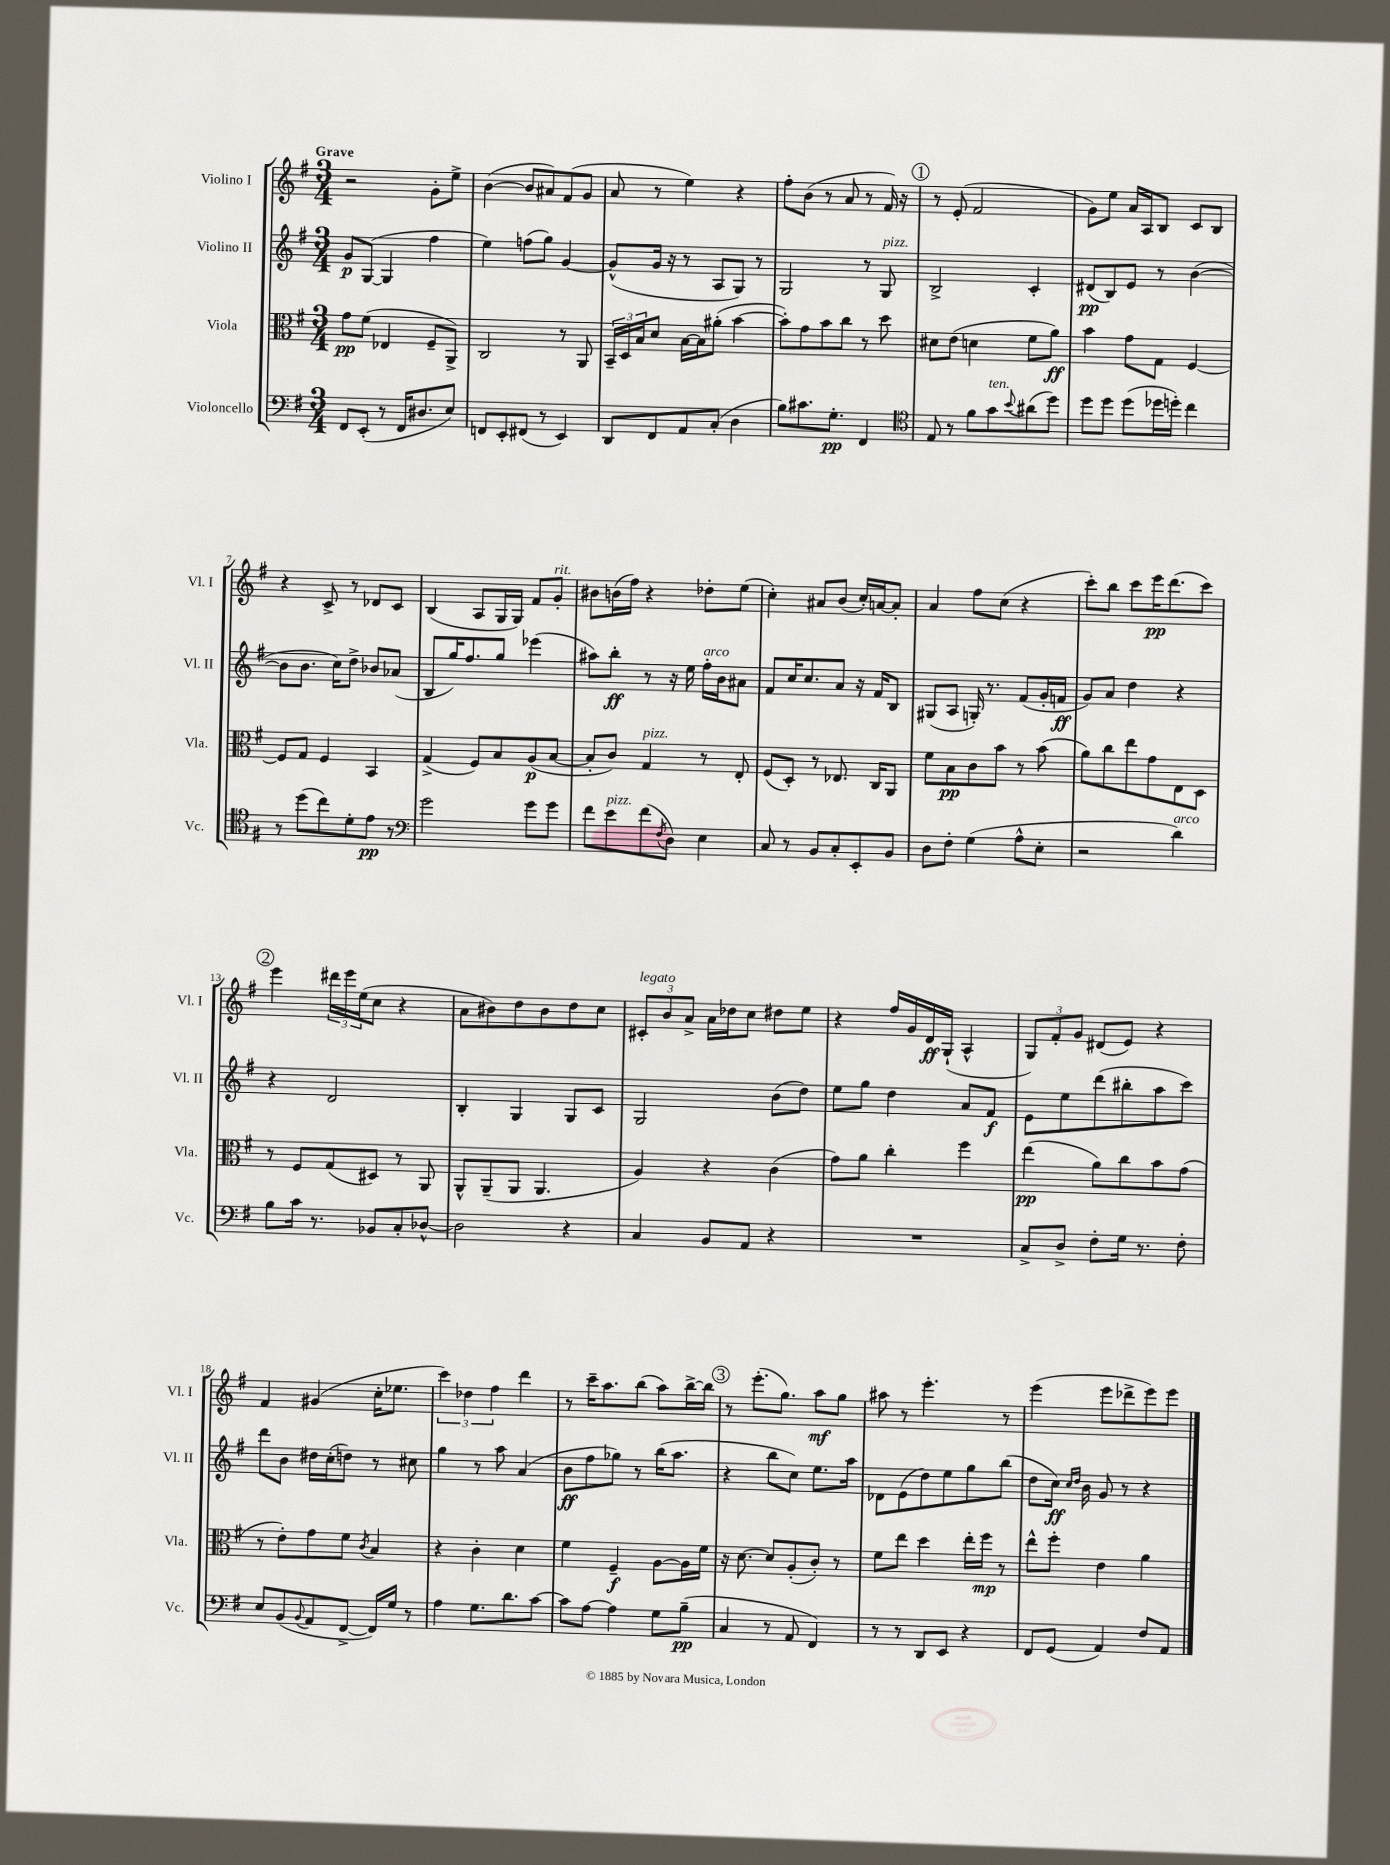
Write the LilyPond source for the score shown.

<<
\new StaffGroup <<
\new Staff = "s0" \with { instrumentName = "Violino I" shortInstrumentName = "Vl. I" } {
    \clef treble \key g \major \numericTimeSignature \time 3/4 \tempo "Grave"
    r2 g'8-. e''8-> |
    b'4~( b'8 ais'8) fis'8( g'8 |
    a'8 r8 e''4) r4 |
    fis''8-. b'8( r8 a'8 r8 fis'16) r16 |
    \mark \markup { \circle "1" } r8 e'8-.( fis'2 |
    g'8) e''8 a'16 a16 b8 c'8 b8 |
    r4 c'8-> r8 des'8 c'8 |
    b4( a8 g16 g16) fis'8 g'8-.^\markup { \italic "rit." } |
    bis'8 b'16( fis''16) r4 des''8-. e''8( |
    c''4-.) ais'8 b'8( c''16-.) a'16~ a'8-. |
    a'4 fis''8 c''8( r4 |
    c'''8-.) b''8 c'''8 e'''16\pp d'''8.( c'''8) |
    \mark \markup { \circle "2" } e'''4 \tuplet 3/2 { dis'''16 e'''16 e''16( } c''8 r4 |
    a'8 bis'8) d''8 bis'8 d''8 c''8 |
    \tuplet 3/2 { cis'8-.^\markup { \italic "legato" } b'8 a'8-> } a'16 des''16 c''8 dis''8 e''8 |
    r4 fis''16 g'16 d'16\ff g16-!( a4-^ |
    \tuplet 3/2 { g8) fis'8-. g'8 } dis'8( e'8) r4 |
    fis'4 gis'4( c''16-. ees''8. |
    \tuplet 3/2 { c'''4) des''4 fis''4 } d'''4 |
    r8 c'''16-- a''8. b''8( a''8) b''16~-> b''16 |
    \mark \markup { \circle "3" } r8 e'''8.-.( g''8.) a''8\mf g''8 |
    ais''8 r8 e'''4.-. r8 |
    e'''4( e'''8 des'''8-> e'''8) e'''8 \bar "|." |
}
\new Staff = "s1" \with { instrumentName = "Violino II" shortInstrumentName = "Vl. II" } {
    \clef treble \key g \major \numericTimeSignature \time 3/4
    g'8\p g8~( g4 fis''4 |
    e''4) f''8( g''8) g'4~ |
    g'8-^( g'16 r16 r8 a8 g8) r8 |
    g2 r8 g8^\markup { \italic "pizz." } |
    \mark \markup { \circle "1" } b2-> c'4-. |
    dis'8\pp( b8) e'8 r8 b'4~( |
    b'8 b'8. c''16) d''8-> bes'8 aes'8( |
    b8 g''16) fis''8. g''8 ees'''4( |
    ais''8) b''8-.\ff r8 r16 e''16 fis''16-.^\markup { \italic "arco" } b'16 ais'8 |
    fis'8 c''16 c''8. a'8 r16 fis'16 b8 |
    gis8( a8 g16-.) r8. fis'8( g'16-. f'16\ff |
    g'8) a'8 d''4 r4 |
    \mark \markup { \circle "2" } r4 d'2 |
    b4-. g4 g8 c'8 |
    g2 b'8( d''8) |
    e''8 g''8 d''4 a'8 fis'8\f |
    e'8 e''8 d'''8( bis''8-. a''8 c'''8) |
    d'''8 b'8 dis''16 c''16-.( d''8) r8 cis''8 |
    g''4 r8 a''8 a'4( |
    b'8\ff fis''8 ges''8) r8 b''16( a''8. |
    \mark \markup { \circle "3" } r4 b''8 c''8) e''8. a''16 |
    des'8 e'8( d''8) e''8 g''8 b''8( |
    d''8 c''16\ff) \grace { c''16 d''16 } b'16 g'8 r8 r4 \bar "|." |
}
\new Staff = "s2" \with { instrumentName = "Viola" shortInstrumentName = "Vla." } {
    \clef alto \key g \major \numericTimeSignature \time 3/4
    g'8\pp fis'8( ees4 fis8-- a,8->) |
    c2 r8 a,8 |
    \tuplet 3/2 { b,16-- d16 b16 } d'8 b16~ b16 ais'8-.( b'4~ |
    b'8-.) g'8 b'8 c''8 r8 d''8 |
    \mark \markup { \circle "1" } dis'8 e'8( d'4 fis'8 a'8\ff) |
    b'4 g'8 g8 fis4~ |
    fis8 g8 fis4 b,4 |
    g4->( fis8) b8 a8\p( b8~ |
    b8-. c'8) g4^\markup { \italic "pizz." } r8 e8-. |
    fis8( d8-.) r8 ees8. c16 a,8 |
    fis'8 b8\pp c'8 b'8 r8 b'8( |
    a'8) c''8 e''8 g'8 e8 d8 |
    \mark \markup { \circle "2" } r8 fis8 g8( dis8) r8 a,8 |
    a,8-^ a,8--( a,8 a,4. |
    a4) r4 c'4( |
    g'8) a'8 c''4-. fis''4 |
    e''4\pp( a'8) c''8 b'8 g'8( |
    r8 e'8-.) g'8 fis'8 \acciaccatura { c'8 } b4 |
    r4 c'4-. d'4 |
    fis'4 fis4--\f a8~ a16 fis'16 |
    \mark \markup { \circle "3" } r16 d'8.~ d'8 a8-.( c'8-.) r8 |
    fis'8 e''8 d''4 e''16-. fis''16\mp r8 |
    e''8-^ fis''8-. e'4 a'4 \bar "|." |
}
\new Staff = "s3" \with { instrumentName = "Violoncello" shortInstrumentName = "Vc." } {
    \clef bass \key g \major \numericTimeSignature \time 3/4
    fis,8 e,8-.( r8 fis,16 dis8. e8) |
    f,8 e,8-. fis,8( r8 e,4) |
    d,8 fis,8 a,8 c8-.( d4 |
    b8) cis'8. g8.-.\pp fis,4 |
    \mark \markup { \circle "1" } \clef tenor e8 r8 fis'8 g'8^\markup { \italic "ten." } \appoggiatura { b'8 } ais'8( d''8) |
    d''8 d''8 d''8( des''16 d''16-.) c''4 |
    r8 d''8( c''8) d'8-. e'8\pp r8 |
    \clef bass g'2 g'8 g'8 |
    fis'8 e'8^\markup { \italic "pizz." } fis'8( \acciaccatura { fis8 } d8) e4 |
    c8 r8 b,8 c8-. e,8-. b,8 |
    d8 fis8-. g4( a8-^ e8-. |
    r2 d'4^\markup { \italic "arco" }) |
    \mark \markup { \circle "2" } b8 c'16 r8. bes,8 c8-. des8~-^ |
    des2 r4 |
    c4 b,8 a,8 r4 |
    R2. |
    c8-> d8-> fis8-. g16 r8. fis8-. |
    e8 b,8( \appoggiatura { b,8 } a,8 fis,8~-> fis,16) g16 r8 |
    a4 g8. d'8. c'8~ |
    c'8 a8~ a4 g8 b8--\pp( |
    \mark \markup { \circle "3" } c4 r8 a,8 fis,4) |
    r8 r8 d,8 e,8 r4 |
    fis,8 g,8( a,4) fis8 a,8 \bar "|." |
}
>>
>>
